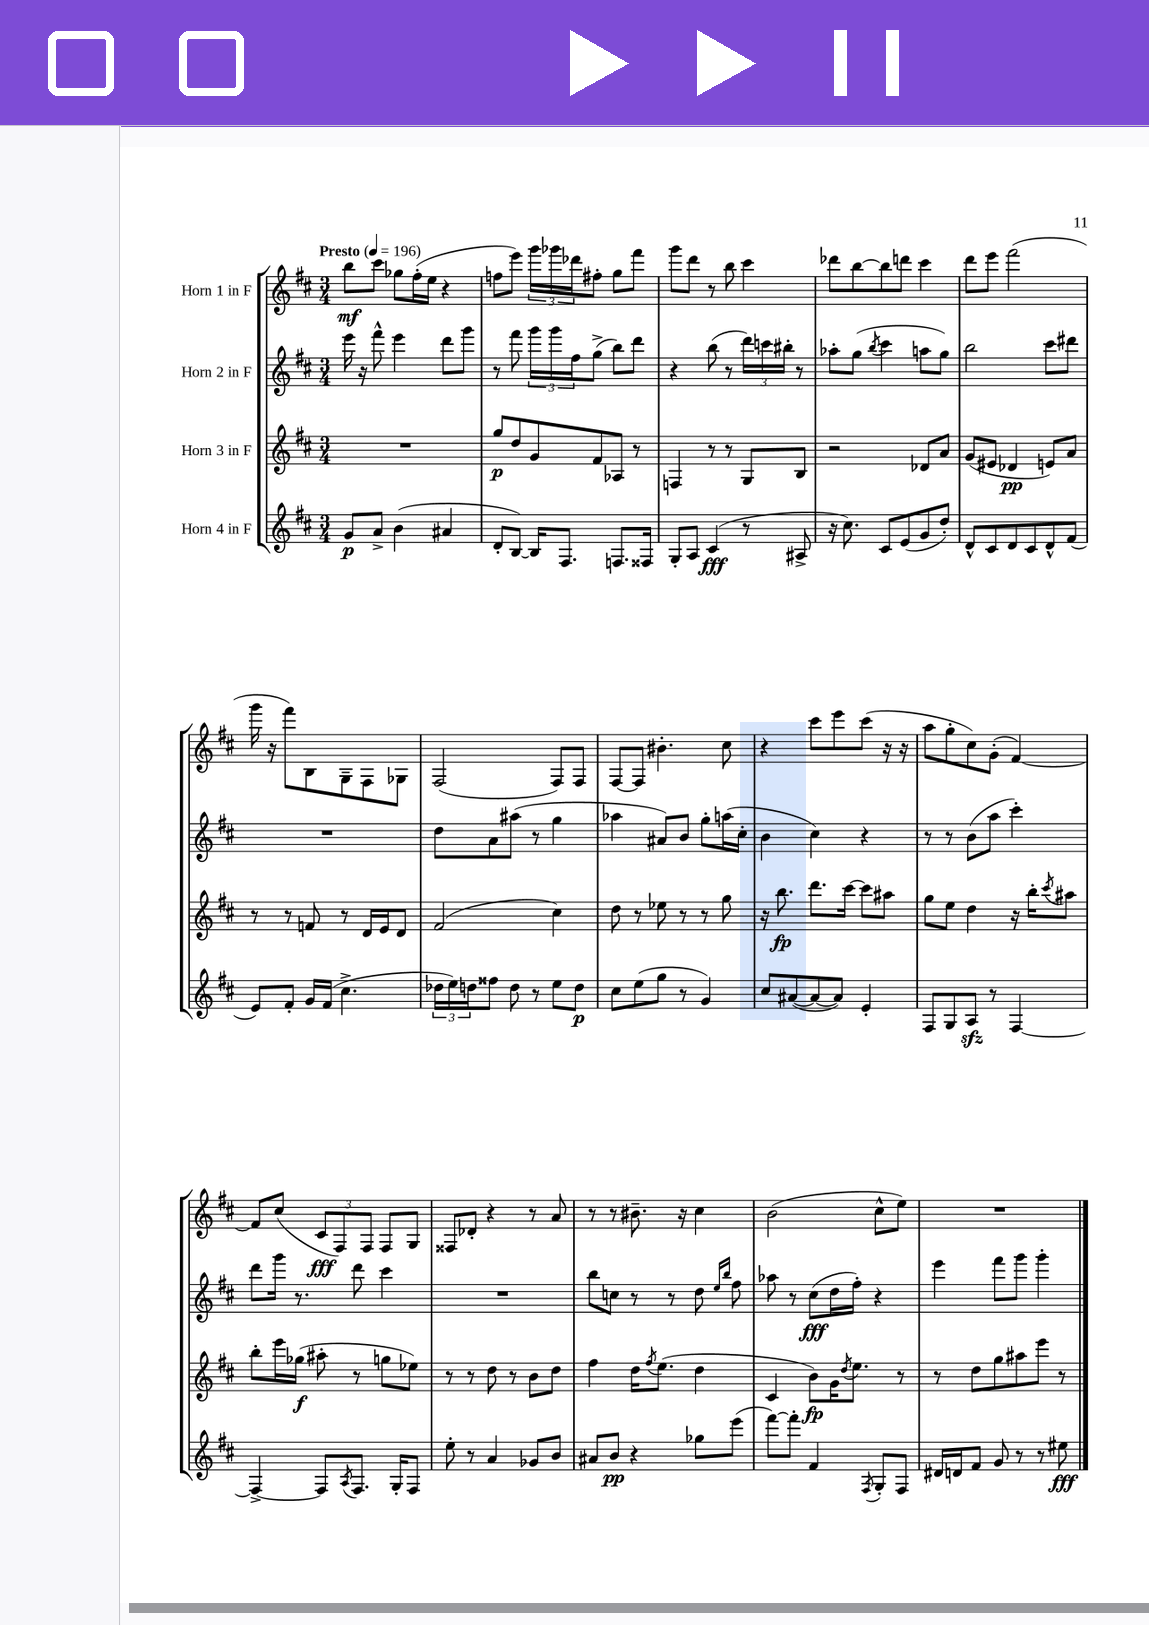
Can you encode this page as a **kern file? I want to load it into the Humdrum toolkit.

**kern	**kern	**kern	**kern
*staff4	*staff3	*staff2	*staff1
*clefG2	*clefG2	*clefG2	*clefG2
*k[f#c#]	*k[f#c#]	*k[f#c#]	*k[f#c#]
*M3/4	*M3/4	*M3/4	*M3/4
*MM196	*MM196	*MM196	*MM196
8g/L	2.r	16eee\	8bb\L
.	.	16r	.
8a^/J	.	8fff#^^\	8ccc#\J
(4b\	.	4eee\	8gg-\L
.	.	.	(16ff#'\L
.	.	.	16ee\JJ
4a#/	.	8ddd\L	4r
.	.	8ggg\J	.
=	=	=	=
8d'/L	8gg/L	8r	8ff\L
[8B/J)	8dd/	8fff#\	8eee\J)
16B/]LK	8g/	24ggg\LL	24ggg\LL
.	.	24ggg\	24ggg-\
8.F#/J	.	.	.
.	.	24ff#\J	24ddd-\J
.	8f#/	(8gg^\J	8ff#'\J
8.F/L	8A-/J	8bb\L)	8gg\L
.	8r	8ddd\J	8fff#\J
16F##/Jk	.	.	.
=	=	=	=
8G'/L	4F/	4r	8ggg\L
8A/J	.	.	8ddd\J
(4c#/	8r	(8bb\	8r
.	8r	8r	8bb\
8r	8G/L	24ddd\LL)	4ccc#\
.	.	24ccc\	.
.	.	24bb#'\JJ	.
8A#^/	8B/J	8r	.
=	=	=	=
16r	2r	8aa-'\L	8ddd-\L
8.cc#\)	.	.	.
.	.	(8gg\J	[8bb\
.	.	8qbb/	.
8c#/L	.	4ccc#\	8bb\]
(8e/	.	.	8ddd\J
8g/	8d-/L	8aa\L	4ccc#\
8dd'/J)	8a/J	8gg\J)	.
=	=	=	=
8d^^/L	(8g/L	2bb\	8ddd\L
8c#/	8e#/J	.	8eee\J
8d/	4d-/	.	(2fff#\
8c#/	.	.	.
8d^^/	8e/L)	8ccc#\L	.
(8f#/J	8a/J	8ddd#\J	.
=	=	=	=
8e/L)	8r	2.r	16ggg\
.	.	.	16r
8f#'/J	8r	.	8fff#\L)
16g/LL	8f/	.	8B\
(16f#/JJ	.	.	.
4.cc#^\	8r	.	8G~\
.	16d/LL	.	8F#\
.	16e/J	.	.
.	8d/J	.	8G-\J
=	=	=	=
24dd-\LL	(2f#/	8dd\L	(2F#/
24ee\)	.	.	.
24dd\J	.	.	.
8ff##\J	.	8a\	.
8dd\	.	(8aa#\J	.
8r	.	8r	.
8ee\L	4cc#\)	4gg\	8F#/L)
8dd\J	.	.	8F#/J
=	=	=	=
8cc#\L	8dd\	4aa-\	[8F#/L
(8ee\	8r	.	8F#/]J
8gg\J	8ee-\	8a#/L)	4.b#'\
8r	8r	8b/J	.
4g/)	8r	8gg'\L	.
.	8gg\	(16aa\L	8cc#\
.	.	16cc#'\JJ	.
=	=	=	=
8cc#/L	16r	4b\	4r
.	8.bb\	.	.
([8a#/	.	.	.
8a#/_	8.ddd\L	4cc#\)	8ccc#\L
8a#/]J)	.	.	8eee\
.	[16ccc#\Jk	.	.
4e'/	8ccc#\]L	4r	(8ccc#\J
.	8aa#\J	.	16r
.	.	.	16r
=	=	=	=
8F#/L	8gg\L	8r	8aa\L
8G/	8ee\J	8r	8gg'\
8A/J	4dd\	(8b\L	8cc#\)
8r	.	8aa\J	(8g'\J
[4F#/	16r	4ccc#'\)	[4f#/)
.	16bb'\LK	.	.
.	8qccc#/	.	.
.	8aa#\J	.	.
=	=	=	=
4F#^/_	8bb'\L	8ddd\L	8f#/]L
.	16eee\L	16ggg\Jk	(8cc#/J
.	(16gg-\JJ	8.r	.
8F#/]L	8aa#'\	.	12c#/L
.	.	.	12F#/)
8qA/	.	.	.
8.F#/J	8r	8ddd\	.
.	.	.	12F#/J
.	8gg\L	4ccc#\	8F#/L
16G'/LK	.	.	.
8F#/J	8ee-\J)	.	8G/J
=	=	=	=
8ee'\	8r	2.r	8F##/L
8r	8r	.	8d-'/J
4a/	8dd\	.	4r
.	8r	.	.
8g-/L	8b\L	.	8r
8b/J	8dd\J	.	8a/
=	=	=	=
8a#/L	4ff#\	8bb\L	8r
8b/J	.	8cc\J	8r
4r	16dd\LK	8r	8.b#~\
.	8qff#/	.	.
.	(8.ee\J	.	.
.	.	8r	.
.	.	.	16r
8gg-\L	4dd\	8dd\	4cc#\
.	.	16qqee/LL	.
.	.	16qqbb/JJ	.
(8eee\J	.	8ff#\	.
=	=	=	=
[8fff#\L)	4c#/	8aa-\	(2b\
8fff#'\]J	.	8r	.
4f#/	8b\L)	(8cc#\L	.
.	16g\K	16dd\L	.
.	8qdd/	.	.
.	8.ee\J	16ff#'\JJ)	.
8qF#/	.	.	.
8G'/L	.	4r	8cc#^^\L
8F#/J	8r	.	8ee\J)
=	=	=	=
16d#/LL	8r	4eee\	2.r
16d/J	.	.	.
8f#/J	8dd\L	.	.
8g/	8gg\	8fff#\L	.
8r	8aa#\	8ggg\J	.
8r	8eee\J	4ggg'\	.
8ee#\	8r	.	.
==	==	==	==
*-	*-	*-	*-
